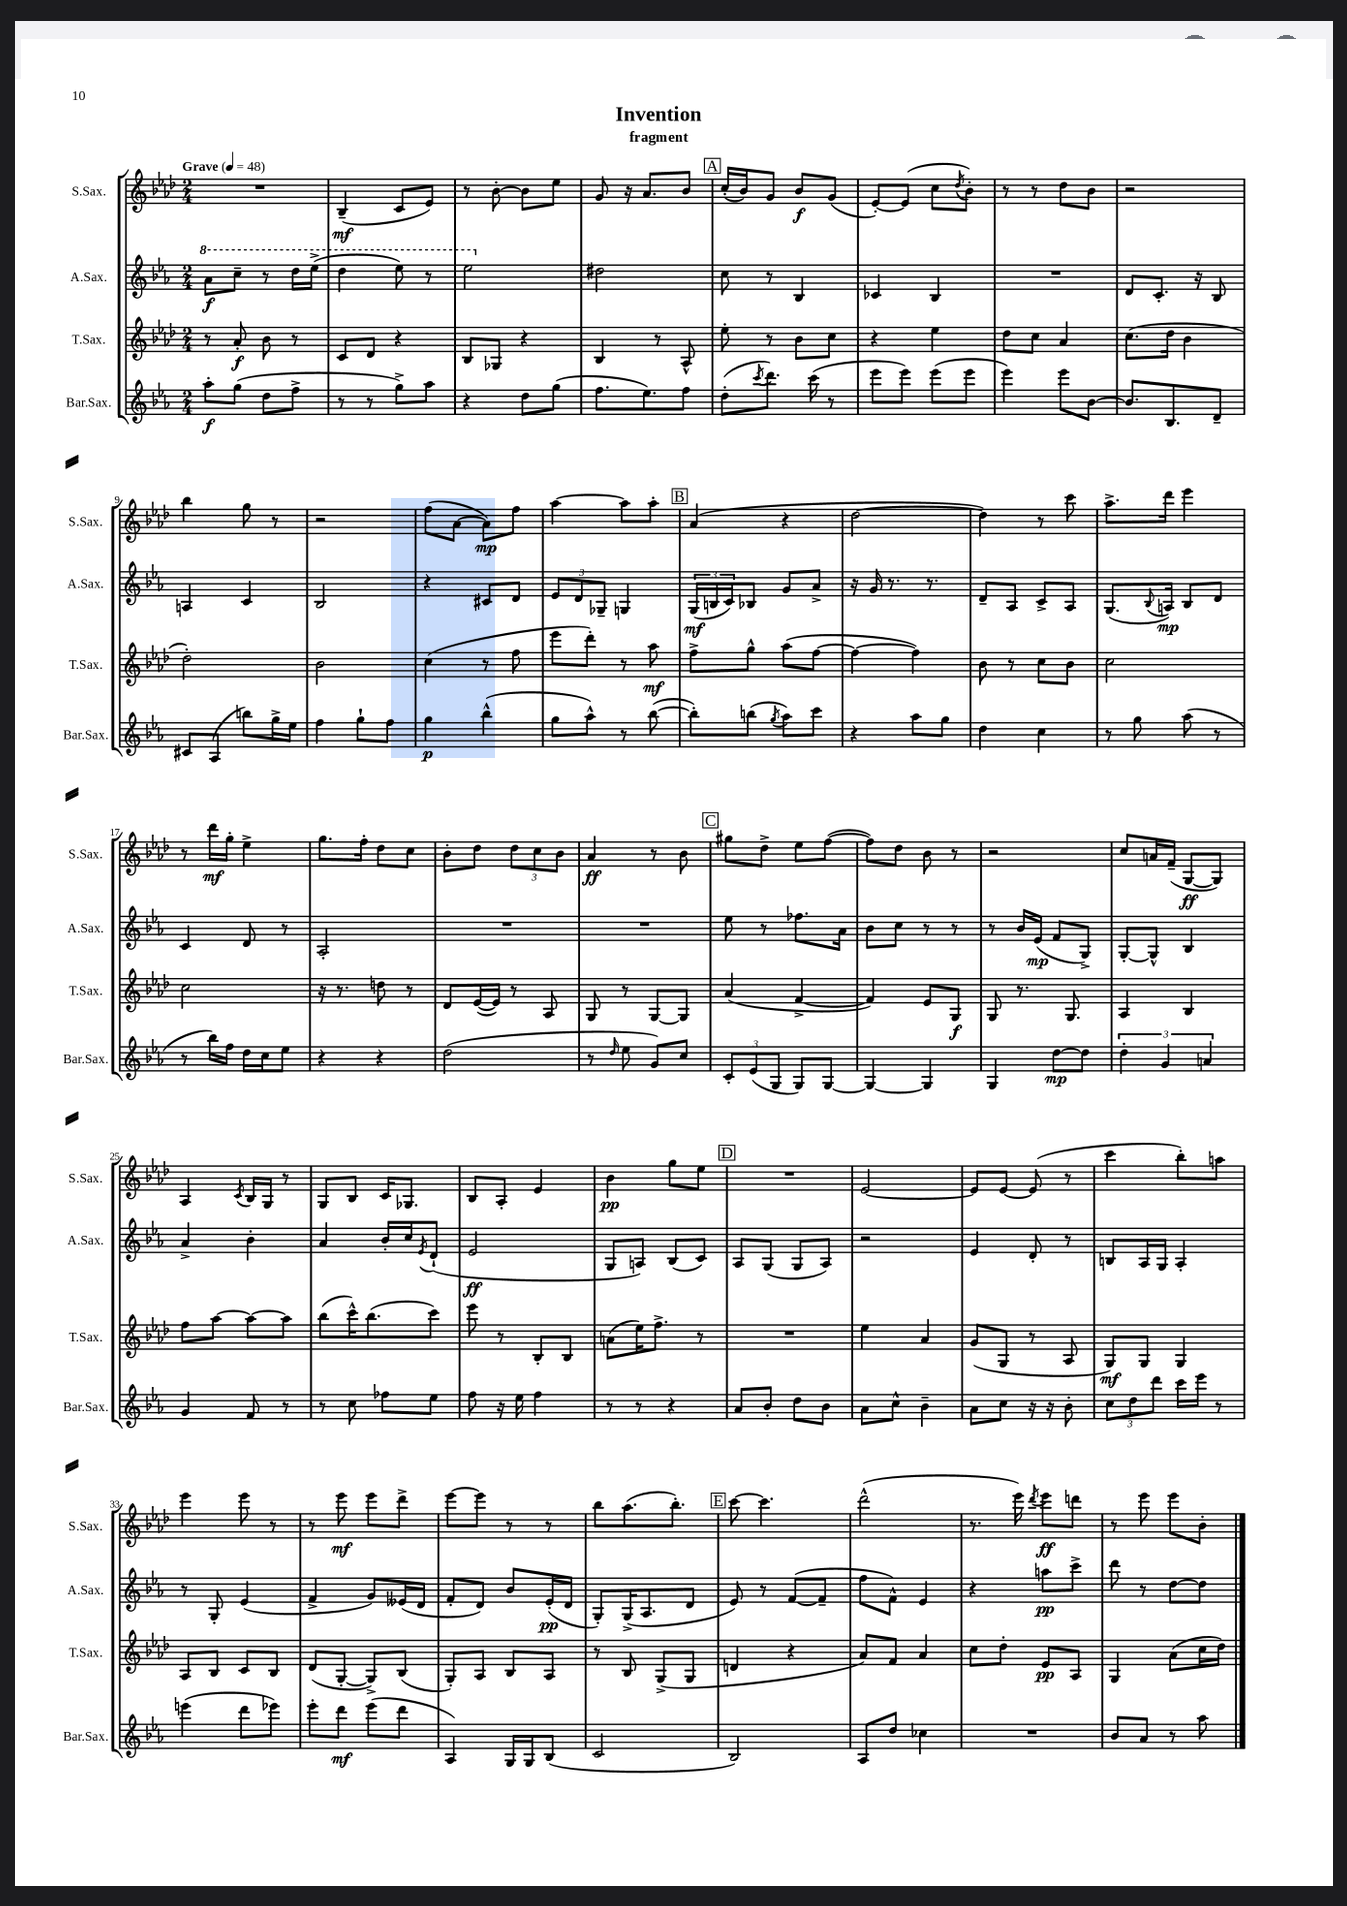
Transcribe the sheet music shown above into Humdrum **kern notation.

**kern	**dynam	**kern	**dynam	**kern	**dynam	**kern	**dynam
*part4	*part4	*part3	*part3	*part2	*part2	*part1	*part1
*staff4	*staff4	*staff3	*staff3	*staff2	*staff2	*staff1	*staff1
*I"Bar.Sax.	*	*I"T.Sax.	*	*I"A.Sax.	*	*I"S.Sax.	*
*I'Bar.Sax.	*	*I'T.Sax.	*	*I'A.Sax.	*	*I'S.Sax.	*
*clefG2	*	*clefG2	*	*clefG2	*	*clefG2	*
*k[b-e-a-]	*	*k[b-e-a-d-]	*	*k[b-e-a-]	*	*k[b-e-a-d-]	*
*M2/4	*	*M2/4	*	*M2/4	*	*M2/4	*
*MM48	*	*MM48	*	*MM48	*	*MM48	*
*	*	*	*	*8va	*	*	*
=1	=1	=1	=1	=1	=1	=1	=1
!	!	!	!	!	!	!LO:TX:a:B:t=Grave	!
8aa-'\L	f	8r	.	8aa-\L	f	2r	.
(8gg\J	.	8a-'/	f	8ccc~\J	.	.	.
8dd\L	.	8b-\	.	8r	.	.	.
8ff^\J	.	8r	.	16ddd\LL	.	.	.
.	.	.	.	(16eee-^\JJ	.	.	.
=2	=2	=2	=2	=2	=2	=2	=2
8r	.	8c/L	.	4ddd\	.	(4B-~/	mf
8r	.	8d-/J	.	.	.	.	.
8gg^\L)	.	4r	.	8eee-\)	.	8c/L	.
8aa-\J	.	.	.	8r	.	8e-/J)	.
=3	=3	=3	=3	=3	=3	=3	=3
4r	.	8B-/L	.	2eee-\	.	8r	.
.	.	8G-X/J	.	.	.	[8b-'\	.
8dd\L	.	4r	.	.	.	8b-\L]	.
(8gg\J	.	.	.	.	.	8ee-\J	.
=4	=4	=4	=4	=4	=4	=4	=4
*	*	*	*	*X8va	*	*	*
8.ff\L	.	4B-/	.	2dd#X\	.	8g/	.
.	.	.	.	.	.	16r	.
8.ee-\)	.	.	.	.	.	8.a-/L	.
.	.	8r	.	.	.	.	.
8ff\J	.	8A-^^/	.	.	.	8b-/J	.
!!LO:REH:place=s1:t=A
=5	=5	=5	=5	=5	=5	=5	=5
(8dd'\L	.	8ee-'\	.	8cc\	.	(16cc'/LL	.
.	.	.	.	.	.	16b-/J)	.
8qccc/	.	.	.	.	.	.	.
8.ddd\J)	.	8r	.	8r	.	8g/J	.
.	.	8b-\L	.	4B-/	.	8b-/L	f
(16ccc\	.	.	.	.	.	.	.
8r	.	8cc\J	.	.	.	(8g/J	.
=6	=6	=6	=6	=6	=6	=6	=6
8eee-\L	.	4r	.	4c-X/	.	[8e-'/L)	.
8eee-\J)	.	.	.	.	.	(8e-/J]	.
(8eee-\L	.	4ee-\	.	4B-/	.	8cc\L	.
.	.	.	.	.	.	8qdd-/	.
8eee-\J	.	.	.	.	.	8b-'\J)	.
=7	=7	=7	=7	=7	=7	=7	=7
4eee-\)	.	8dd-\L	.	2r	.	8r	.
.	.	8cc\J	.	.	.	8r	.
8eee-\L	.	4a-/	.	.	.	8dd-\L	.
[8b-\J	.	.	.	.	.	8b-\J	.
=8	=8	=8	=8	=8	=8	=8	=8
8.b-/L]	.	(8.cc\L	.	8d/L	.	2r	.
.	.	.	.	8.c'/J	.	.	.
8.B-/	.	16dd-\Jk	.	.	.	.	.
.	.	4b-\	.	.	.	.	.
.	.	.	.	16r	.	.	.
8d~/J	.	.	.	8B-/	.	.	.
!!LO:LB:g=z
=9	=9	=9	=9	=9	=9	=9	=9
8c#X/L	.	2dd-'\)	.	4An/	.	4bb-\	.
(8A-/J	.	.	.	.	.	.	.
8bbn\L)	.	.	.	4c/	.	8gg\	.
16gg^\L	.	.	.	.	.	8r	.
16ee-\JJ	.	.	.	.	.	.	.
=10	=10	=10	=10	=10	=10	=10	=10
4ff\	.	2b-\	.	2B-/	.	2r	.
8gg`\L	.	.	.	.	.	.	.
8ff\J	.	.	.	.	.	.	.
=11	=11	=11	=11	=11	=11	=11	=11
4gg\	p	(4cc\	.	4r	.	(8ff\L	.
.	.	.	.	.	.	[8a-\J	.
(4bb-^^\	.	8r	.	8c#X/L	.	8a-\L])	mp
.	.	8ff\	.	8d/J	.	8ff\J	.
=12	=12	=12	=12	=12	=12	=12	=12
8gg\L	.	8eee-\L	.	12e-/L	.	[4aa-\	.
.	.	.	.	12d/	.	.	.
8aa-^^\J)	.	8ddd-'\J)	.	.	.	.	.
.	.	.	.	12G-X~/J	.	.	.
8r	.	8r	.	4Gn/	.	8aa-\L]	.
([8bb-\	.	8aa-\	mf	.	.	8aa-'\J	.
!!LO:REH:place=s1:t=B
=13	=13	=13	=13	=13	=13	=13	=13
8bb-'\L])	.	8ff^\L	.	(24G/LL	mf	(4a-/	.
.	.	.	.	24Bn/	.	.	.
.	.	.	.	24c/J)	.	.	.
(8bbn\J	.	8gg^^\J	.	8B-X/J	.	.	.
8qgg/	.	.	.	.	.	.	.
8aa-\L)	.	(8aa-\L	.	8g/L	.	4r	.
8ccc\J	.	[8ff\J	.	8a-^/J	.	.	.
=14	=14	=14	=14	=14	=14	=14	=14
4r	.	4ff\_	.	16r	.	[2dd-\	.
.	.	.	.	16g/	.	.	.
.	.	.	.	8.r	.	.	.
8aa-\L	.	4ff\])	.	.	.	.	.
.	.	.	.	8.r	.	.	.
8gg\J	.	.	.	.	.	.	.
=15	=15	=15	=15	=15	=15	=15	=15
4dd\	.	8b-\	.	8d~/L	.	4dd-\])	.
.	.	8r	.	8A-/J	.	.	.
4cc\	.	8cc\L	.	8c^/L	.	8r	.
.	.	8b-\J	.	8A-/J	.	8ccc\	.
=16	=16	=16	=16	=16	=16	=16	=16
8r	.	2cc\	.	(8.G/L	.	8.aa-^\L	.
8gg\	.	.	.	.	.	.	.
.	.	.	.	8qqB-/	.	.	.
.	.	.	.	16An/Jk)	mp	16ddd-\Jk	.
(8aa-\	.	.	.	8B-/L	.	4eee-\	.
8r	.	.	.	8d/J	.	.	.
!!LO:LB:g=z
=17	=17	=17	=17	=17	=17	=17	=17
8r	.	2cc\	.	4c/	.	8r	.
16bb-\LL)	.	.	.	.	.	16ddd-\LL	mf
16ff\JJ	.	.	.	.	.	16gg'\JJ	.
16dd\LL	.	.	.	8d/	.	4ee-^\	.
16cc\J	.	.	.	.	.	.	.
8ee-\J	.	.	.	8r	.	.	.
=18	=18	=18	=18	=18	=18	=18	=18
4r	.	16r	.	2A-'/	.	8.gg\L	.
.	.	8.r	.	.	.	.	.
.	.	.	.	.	.	16ff'\Jk	.
4r	.	8ddn\	.	.	.	8dd-\L	.
.	.	8r	.	.	.	8cc\J	.
=19	=19	=19	=19	=19	=19	=19	=19
(2dd\	.	8d-/L	.	2r	.	8b-'\L	.
.	.	([16e-/L	.	.	.	8dd-\J	.
.	.	16e-/JJ])	.	.	.	.	.
.	.	8r	.	.	.	12dd-\L	.
.	.	.	.	.	.	12cc\	.
.	.	8A-/	.	.	.	.	.
.	.	.	.	.	.	12b-\J	.
=20	=20	=20	=20	=20	=20	=20	=20
8r	.	8G/	.	2r	.	4a-/	ff
16qqdd/	.	.	.	.	.	.	.
8ee-\	.	8r	.	.	.	.	.
8g/L)	.	[8G/L	.	.	.	8r	.
8cc/J	.	8G/J]	.	.	.	8b-\	.
!!LO:REH:place=s1:t=C
=21	=21	=21	=21	=21	=21	=21	=21
12c'/L	.	(4a-/	.	8ee-\	.	8gg#X\L	.
(12e-/	.	.	.	.	.	.	.
.	.	.	.	8r	.	8dd-^\J	.
12G/J	.	.	.	.	.	.	.
8G/L)	.	[4f^/	.	8.ff-X\L	.	8ee-\L	.
[8G/J	.	.	.	.	.	([8ff\J	.
.	.	.	.	16a-\Jk	.	.	.
=22	=22	=22	=22	=22	=22	=22	=22
4G/_	.	4f/])	.	8b-\L	.	8ff\L])	.
.	.	.	.	8cc\J	.	8dd-\J	.
4G/]	.	8e-/L	.	8r	.	8b-\	.
.	.	8G/J	f	8r	.	8r	.
=23	=23	=23	=23	=23	=23	=23	=23
4G/	.	8G/	.	8r	.	2r	.
.	.	8.r	.	16b-/LL	.	.	.
.	.	.	.	(16e-/JJ	mp	.	.
[8dd\L	mp	.	.	8f/L	.	.	.
.	.	8.G/	.	.	.	.	.
8dd\J]	.	.	.	8G^/J)	.	.	.
=24	=24	=24	=24	=24	=24	=24	=24
6dd'\	.	4A-/	.	[8G'/L	.	8cc/L	.
.	.	.	.	8G^^/J]	.	16an/L	.
6g/	.	.	.	.	.	.	.
.	.	.	.	.	.	(16f~/JJ	.
.	.	4B-/	.	4B-/	.	[8G/L	ff
6an/	.	.	.	.	.	.	.
.	.	.	.	.	.	8G/J])	.
!!LO:LB:g=z
=25	=25	=25	=25	=25	=25	=25	=25
4g/	.	8ff\L	.	4a-^/	.	4A-/	.
.	.	[8aa-\J	.	.	.	.	.
.	.	.	.	.	.	8qc/	.
8f/	.	8aa-\L_	.	4b-'\	.	16B-/LL	.
.	.	.	.	.	.	16G/JJ	.
8r	.	8aa-\J]	.	.	.	8r	.
=26	=26	=26	=26	=26	=26	=26	=26
8r	.	(8bb-\L	.	4a-/	.	8G/L	.
8cc\	.	16ccc^^\K)	.	.	.	8B-/J	.
.	.	(8.bb-\	.	.	.	.	.
8ff-X\L	.	.	.	16b-'/LL	.	16c/KL	.
.	.	.	.	16cc/J	.	8.G-X/J	.
.	.	.	.	8qe-/	.	.	.
8ee-\J	.	8ccc\J)	.	(8d`/J	.	.	.
=27	=27	=27	=27	=27	=27	=27	=27
8ff\	.	8eee-\	.	2e-/	ff	8B-/L	.
16r	.	8r	.	.	.	8A-'/J	.
16ee-\	.	.	.	.	.	.	.
4ff\	.	8B-'/L	.	.	.	4e-/	.
.	.	8B-/J	.	.	.	.	.
=28	=28	=28	=28	=28	=28	=28	=28
8r	.	(8an\L	.	8G/L	.	4b-\	pp
8r	.	16ee-\K)	.	8An/J)	.	.	.
.	.	8.ff^\J	.	.	.	.	.
4r	.	.	.	(8B-/L	.	8gg\L	.
.	.	8r	.	8c/J)	.	8ee-\J	.
!!LO:REH:place=s1:t=D
=29	=29	=29	=29	=29	=29	=29	=29
8a-/L	.	2r	.	8A-/L	.	2r	.
8b-'/J	.	.	.	(8G/J	.	.	.
8dd\L	.	.	.	8G/L	.	.	.
8b-\J	.	.	.	8A-/J)	.	.	.
=30	=30	=30	=30	=30	=30	=30	=30
8a-\L	.	4ee-\	.	2r	.	[2e-/	.
8cc^^\J	.	.	.	.	.	.	.
4b-~\	.	4a-/	.	.	.	.	.
=31	=31	=31	=31	=31	=31	=31	=31
8a-\L	.	(8g/L	.	4e-/	.	8e-/L]	.
8cc\J	.	8G/J	.	.	.	[8e-/J	.
16r	.	8r	.	8d'/	.	(8e-/]	.
16r	.	.	.	.	.	.	.
8b-'\	.	8A-/	.	8r	.	8r	.
=32	=32	=32	=32	=32	=32	=32	=32
12cc\L	.	8G/L)	mf	8Bn/L	.	4ccc\	.
12dd\	.	.	.	.	.	.	.
.	.	8G/J	.	16A-/L	.	.	.
12ddd\J	.	.	.	.	.	.	.
.	.	.	.	16G/JJ	.	.	.
16ccc\LL	.	4G/	.	4A-'/	.	8bb-'\L)	.
16eee-\JJ	.	.	.	.	.	.	.
8r	.	.	.	.	.	8aan\J	.
!!LO:LB:g=z
=33	=33	=33	=33	=33	=33	=33	=33
(4eeen\	.	8A-/L	.	8r	.	4eee-\	.
.	.	8B-/J	.	8G'/	.	.	.
8ddd\L	.	8c/L	.	(4e-/	.	8eee-\	.
8eee-X\J)	.	8B-/J	.	.	.	8r	.
=34	=34	=34	=34	=34	=34	=34	=34
8eee-'\L	.	(8d-/L	.	4f^/	.	8r	.
8ddd\J	mf	[8G'/J	.	.	.	8eee-\	mf
(8eee-\L	.	8G^/L])	.	8g/L)	.	8eee-\L	.
8ddd\J	.	(8B-/J	.	(16e--X/L	.	8ddd-^\J	.
.	.	.	.	16d/JJ	.	.	.
=35	=35	=35	=35	=35	=35	=35	=35
4A-/)	.	8G'/L)	.	8f'/L	.	[8eee-\L	.
.	.	8A-/J	.	8d/J)	.	8eee-\J]	.
16G/LL	.	8B-/L	.	8b-/L	.	8r	.
16G/J	.	.	.	.	.	.	.
(8B-/J	.	8A-/J	.	(16e-'/L	pp	8r	.
.	.	.	.	16d/JJ	.	.	.
=36	=36	=36	=36	=36	=36	=36	=36
2c/	.	8r	.	8G'/L)	.	8bb-\L	.
.	.	8B-/	.	(16G^/K	.	(8.aa-\	.
.	.	.	.	8.A-/	.	.	.
.	.	(8G^/L	.	.	.	.	.
.	.	.	.	.	.	8.bb-'\J)	.
.	.	8G/J	.	8d/J	.	.	.
!!LO:REH:place=s1:t=E
=37	=37	=37	=37	=37	=37	=37	=37
2B-/)	.	4dn/	.	8e-/)	.	[8ccc\	.
.	.	.	.	8r	.	4.ccc\]	.
.	.	4r	.	([8f/L	.	.	.
.	.	.	.	8f~/J]	.	.	.
=38	=38	=38	=38	=38	=38	=38	=38
8A-/L	.	8a-/L)	.	8ff\L	.	(2ddd-^^\	.
8dd/J	.	8f/J	.	8f^^\J)	.	.	.
4cc-X\	.	4a-/	.	4e-/	.	.	.
=39	=39	=39	=39	=39	=39	=39	=39
2r	.	8cc\L	.	4r	.	8.r	.
.	.	8dd-'\J	.	.	.	.	.
.	.	.	.	.	.	16eee-\)	.
.	.	.	.	.	.	8qddd-/	.
.	.	8e-/L	pp	8aan\L	pp	8eee-\L	ff
.	.	8A-/J	.	8ccc^\J	.	8dddn\J	.
=40	=40	=40	=40	=40	=40	=40	=40
8b-/L	.	4G/	.	8ddd\	.	8r	.
8a-/J	.	.	.	8r	.	8eee-\	.
8r	.	(8a-\L	.	[8dd\L	.	8eee-\L	.
8aa-\	.	16cc\L	.	8dd\J]	.	8b-'\J	.
.	.	16dd-\JJ)	.	.	.	.	.
==	==	==	==	==	==	==	==
*-	*-	*-	*-	*-	*-	*-	*-
